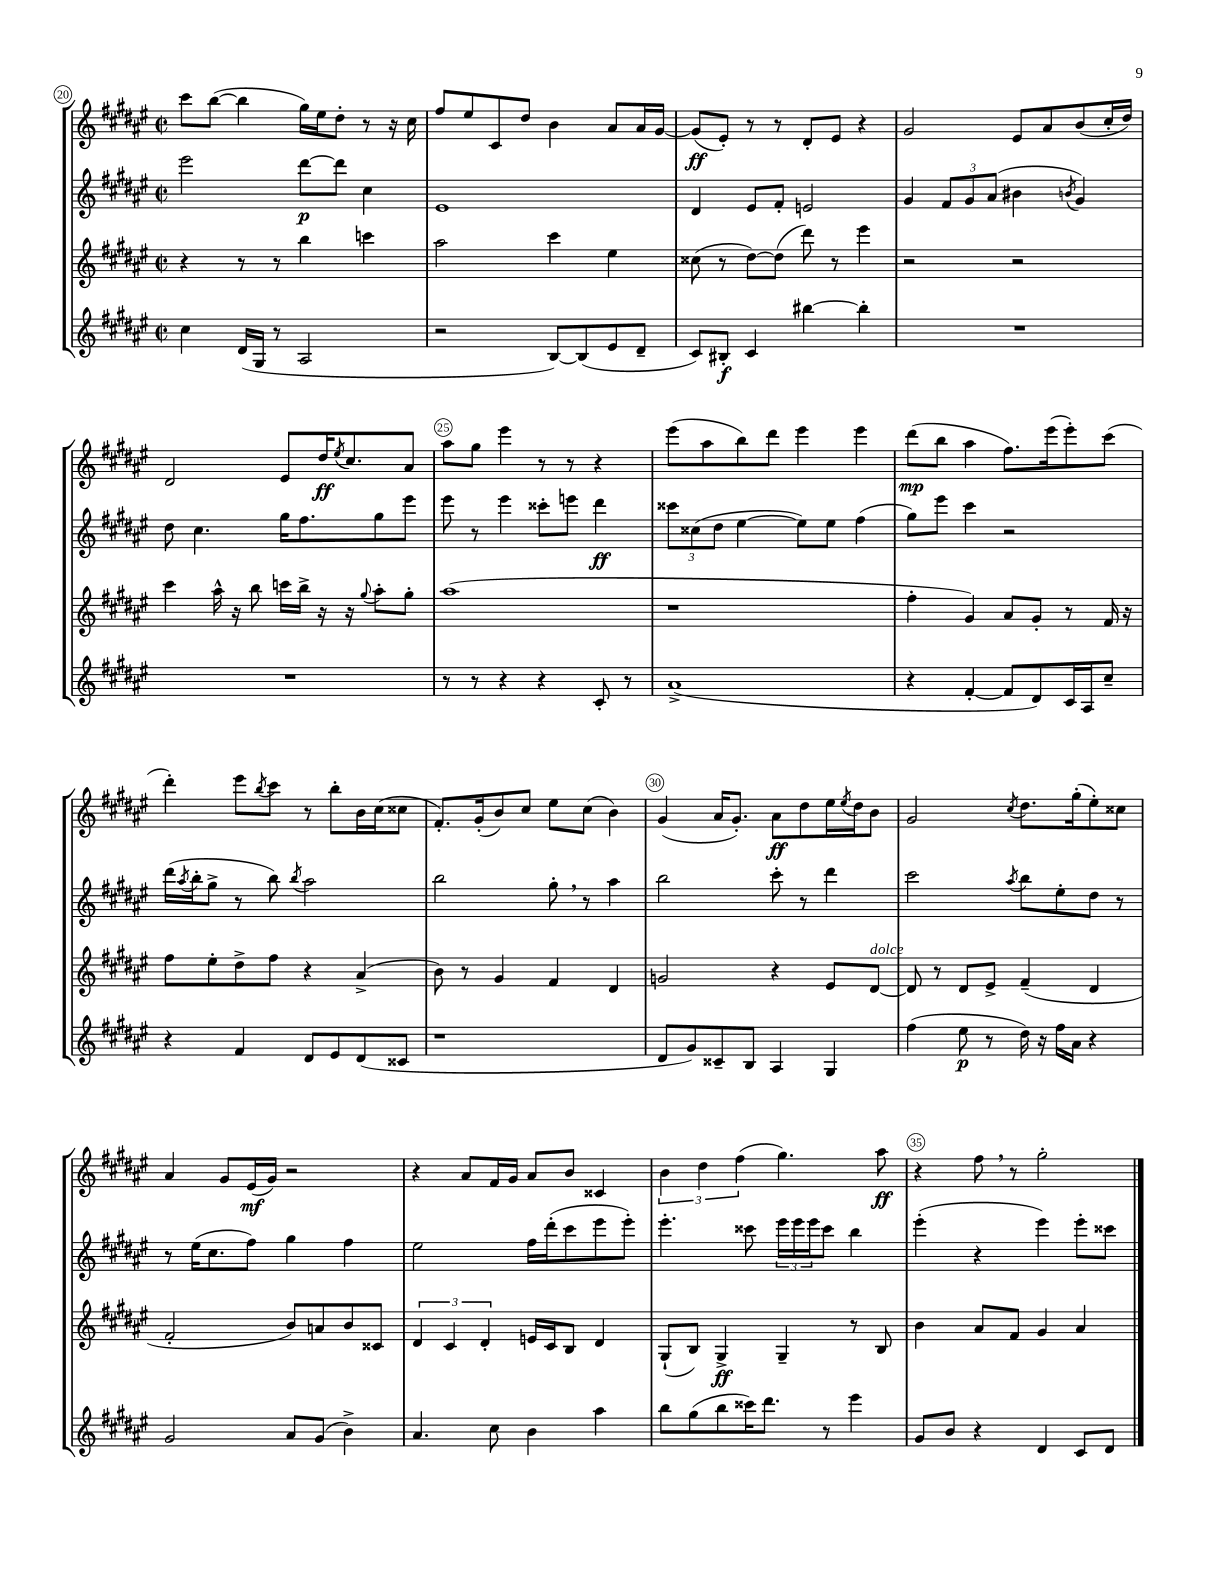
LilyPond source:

<<
\new StaffGroup <<
\new Staff = "s0" {
    \clef treble \key fis \major \defaultTimeSignature \time 2/2
    cis'''8 b''8~( b''4 gis''16) eis''16 dis''8-. r8 r16 cis''16 |
    fis''8 eis''8 cis'8 dis''8 b'4 ais'8 ais'16 gis'16~ |
    gis'8\ff( eis'8-.) r8 r8 dis'8-. eis'8 r4 |
    gis'2 eis'8 ais'8 b'8( cis''16-. dis''16) |
    dis'2 eis'8 dis''16\ff \acciaccatura { eis''8 } cis''8. ais'8 |
    ais''8 gis''8 eis'''4 r8 r8 r4 |
    eis'''8( ais''8 b''8) dis'''8 eis'''4 eis'''4 |
    dis'''8\mp( b''8 ais''4 fis''8.) eis'''16( eis'''8-.) cis'''8( |
    dis'''4-.) eis'''8 \acciaccatura { b''8 } cis'''8 r8 b''8-. b'16 cis''16( cisis''8 |
    fis'8.-.) gis'16-.( b'8) cis''8 eis''8 cis''8( b'4) |
    gis'4( ais'16 gis'8.-.) ais'8\ff dis''8 eis''16 \acciaccatura { eis''8 } dis''16 b'8 |
    gis'2 \acciaccatura { cis''8 } dis''8. gis''16-.( eis''8-.) cisis''8 |
    ais'4 gis'8 eis'16\mf( gis'16) r2 |
    r4 ais'8 fis'16 gis'16 ais'8 b'8 cisis'4 |
    \tuplet 3/2 { b'4 dis''4 fis''4( } gis''4.) ais''8\ff |
    r4 fis''8 \breathe r8 gis''2-. \bar "|." |
}
\new Staff = "s1" {
    \clef treble \key fis \major \defaultTimeSignature \time 2/2
    eis'''2 dis'''8~\p dis'''8 cis''4 |
    eis'1 |
    dis'4 eis'8 fis'8-. e'2 |
    gis'4 \tuplet 3/2 { fis'8 gis'8 ais'8( } bis'4 \acciaccatura { b'8 } gis'4) |
    dis''8 cis''4. gis''16 fis''8. gis''8 eis'''8 |
    eis'''8 r8 eis'''4 cisis'''8-. e'''8 dis'''4\ff |
    \tuplet 3/2 { cisis'''8 cisis''8( dis''8 } eis''4~ eis''8) eis''8 fis''4( |
    gis''8) eis'''8 cis'''4 r2 |
    dis'''16( \acciaccatura { ais''8 } b''16-. gis''8-> r8 b''8) \acciaccatura { b''8 } ais''2 |
    b''2 gis''8-. \breathe r8 ais''4 |
    b''2 cis'''8-. r8 dis'''4 |
    cis'''2 \acciaccatura { ais''8 } b''8 eis''8-. dis''8 r8 |
    r8 eis''16( cis''8. fis''8) gis''4 fis''4 |
    eis''2 fis''16 dis'''16-.( cis'''8 eis'''8 eis'''8-.) |
    eis'''4.-. cisis'''8 \tuplet 3/2 { eis'''16 eis'''16 eis'''16 } cisis'''8 b''4 |
    eis'''4-.( r4 eis'''4) eis'''8-. cisis'''8 \bar "|." |
}
\new Staff = "s2" {
    \clef treble \key fis \major \defaultTimeSignature \time 2/2
    r4 r8 r8 b''4 c'''4 |
    ais''2 cis'''4 eis''4 |
    cisis''8( r8 dis''8~) dis''8( dis'''8) r8 eis'''4 |
    r2 r2 |
    cis'''4 ais''16-^ r16 b''8 c'''16 b''16-> r16 r16 \appoggiatura { gis''8 } ais''8-. gis''8-. |
    ais''1( |
    r1 |
    fis''4-. gis'4) ais'8 gis'8-. r8 fis'16 r16 |
    fis''8 eis''8-. dis''8-> fis''8 r4 ais'4->( |
    b'8) r8 gis'4 fis'4 dis'4 |
    g'2 r4 eis'8 dis'8~^\markup { \italic "dolce" } |
    dis'8 r8 dis'8 eis'8-> fis'4--( dis'4 |
    fis'2-. b'8) a'8 b'8 cisis'8 |
    \tuplet 3/2 { dis'4 cis'4 dis'4-. } e'16 cis'16 b8 dis'4 |
    gis8-!( b8) gis4->\ff gis4-- r8 b8 |
    b'4 ais'8 fis'8 gis'4 ais'4 \bar "|." |
}
\new Staff = "s3" {
    \clef treble \key fis \major \defaultTimeSignature \time 2/2
    cis''4 dis'16( gis16 r8 ais2 |
    r2 b8~) b8( eis'8 dis'8-- |
    cis'8) bis8-.\f cis'4 bis''4~ bis''4-. |
    R1 |
    R1 |
    r8 r8 r4 r4 cis'8-. r8 |
    ais'1->( |
    r4 fis'4~-. fis'8 dis'8) cis'16 ais16 cis''8-- |
    r4 fis'4 dis'8 eis'8 dis'8( cisis'8 |
    r1 |
    dis'8 gis'8) cisis'8-- b8 ais4 gis4 |
    fis''4( eis''8\p r8 dis''16) r16 fis''16 ais'16 r4 |
    gis'2 ais'8 gis'8( b'4->) |
    ais'4. cis''8 b'4 ais''4 |
    b''8 gis''8( b''8 cisis'''16) dis'''8. r8 eis'''4 |
    gis'8 b'8 r4 dis'4 cis'8 dis'8 \bar "|." |
}
>>
>>
\layout { \context { \Score currentBarNumber = #20 \override BarNumber.break-visibility = ##(#f #t #t) barNumberVisibility = #(every-nth-bar-number-visible 5) \override BarNumber.stencil = #(make-stencil-circler 0.1 0.3 ly:text-interface::print) } }
